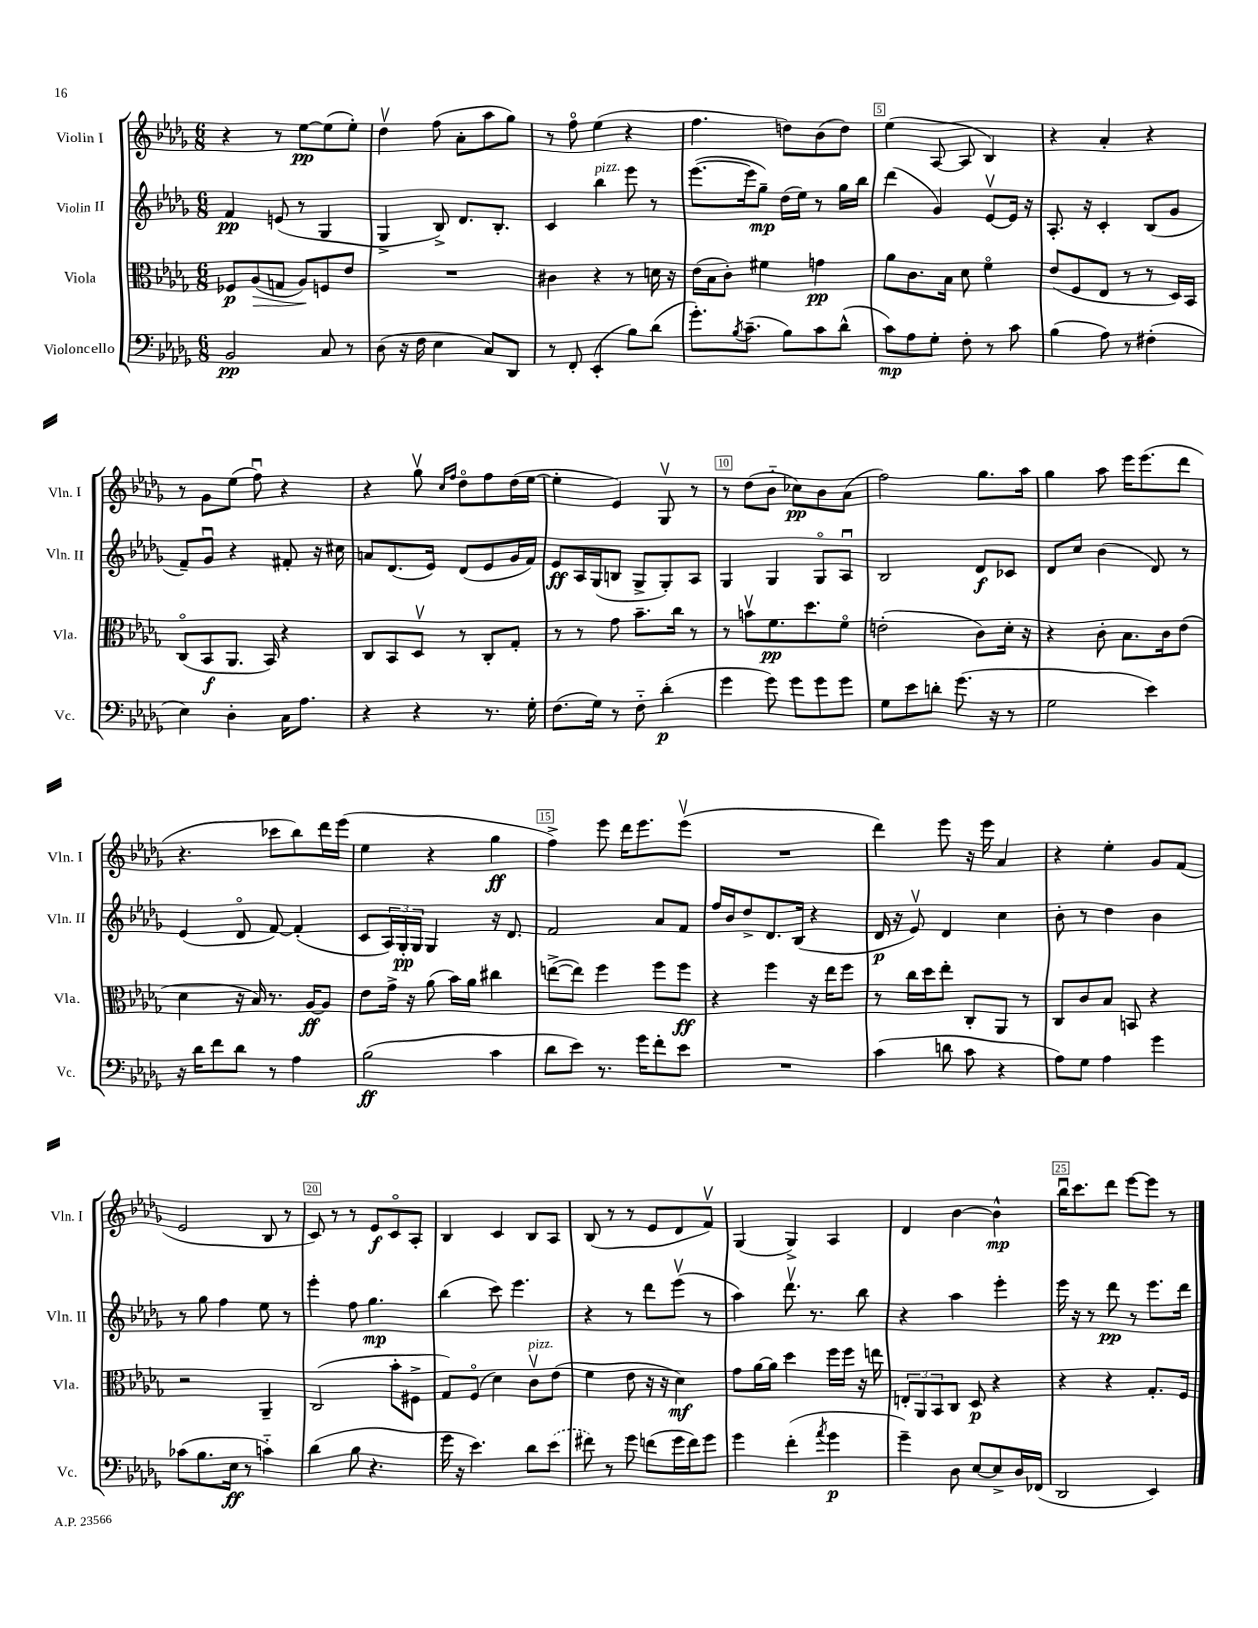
<<
\new StaffGroup <<
\new Staff = "s0" \with { instrumentName = "Violin I" shortInstrumentName = "Vln. I" } {
    \clef treble \key des \major \numericTimeSignature \time 6/8
    r4 r8 ees''8~\pp ees''8( ees''8-.) |
    des''4\upbow f''8( aes'8-. aes''8 ges''8) |
    r8 f''8\flageolet ees''4( r4 |
    f''4. d''8) bes'8( d''8) |
    ees''4( aes8~ aes8 bes4) |
    r4 aes'4-. r4 |
    r8 ges'8 ees''8( f''8\downbow) r4 |
    r4 ges''8\upbow \grace { c''16 f''16 } des''8\flageolet f''8 des''16( ees''16~ |
    ees''4-. ees'4) ges8\upbow r8 |
    r8 des''8( bes'8-_ ces''8\pp) bes'8 aes'8( |
    f''2) ges''8. aes''16 |
    ges''4 aes''8 ees'''16 ees'''8.( des'''8 |
    r4. ces'''8 bes''8) des'''16 ees'''16( |
    ees''4 r4 ges''4\ff |
    f''4->) ees'''8 des'''16 ees'''8. ees'''8\upbow( |
    R2. |
    des'''4) ees'''8 r16 ees'''16 aes'4 |
    r4 ees''4-. ges'8 f'8( |
    ees'2 bes8 r8 |
    c'8) r8 r8 ees'8\f c'8\flageolet aes8-. |
    bes4 c'4 bes8 aes8 |
    bes8( r8 r8 ees'8 des'8 f'8\upbow) |
    ges4( ges4->) aes4 |
    des'4 bes'4~ bes'4-^\mp |
    bes''16\downbow c'''8. des'''8 ees'''8~ ees'''8 r8 \bar "|." |
}
\new Staff = "s1" \with { instrumentName = "Violin II" shortInstrumentName = "Vln. II" } {
    \clef treble \key des \major \numericTimeSignature \time 6/8
    f'4\pp e'8( r8 ges4 |
    ges4-> bes8->) des'8. bes8.-. |
    c'4 bes''4^\markup { \italic "pizz." } ees'''8 r8 |
    ees'''8.~( ees'''16 ges''8--\mp) des''16( ees''16) r8 ges''16 bes''16 |
    des'''4( ges'4) ees'8~\upbow ees'16 r16 |
    aes8.-. r16 c'4-. bes8( ges'8 |
    f'8--) ges'8\downbow r4 fis'8-. r16 cis''16 |
    a'8 des'8.( ees'16) des'8( ees'8 ges'16 f'16) |
    ees'8\ff aes16 ges16( b8 ges8-> ges8-.) aes8 |
    ges4 ges4 ges8\flageolet aes8\downbow |
    bes2 des'8\f ces'8 |
    des'8 c''8 bes'4( des'8) r8 |
    ees'4( des'8\flageolet f'8~) f'4-.( |
    c'8 \tuplet 3/2 { aes16) ges16-.\pp ges16 } ges4 r16 des'8. |
    f'2 aes'8 f'8 |
    f''16 bes'16 des''8-> des'8. bes16( r4 |
    des'16\p r16 ees'8\upbow) des'4 c''4 |
    bes'8-. r8 des''4 bes'4 |
    r8 ges''8 f''4 ees''8 r8 |
    ees'''4-. f''8 ges''4.\mp |
    bes''4( c'''8) ees'''4. |
    r4 r8 des'''8 ees'''8\upbow( r8 |
    aes''4) des'''8.\upbow r8. bes''8 |
    r4 aes''4 ees'''4-. |
    ees'''16 r16 r8 des'''8\pp r8 ees'''8. des'''16 \bar "|." |
}
\new Staff = "s2" \with { instrumentName = "Viola" shortInstrumentName = "Vla." } {
    \clef alto \key des \major \numericTimeSignature \time 6/8
    fes8\p aes8\>( g8 aes8\!) f8 ees'8 |
    R2. |
    cis'4 r4 r8 d'16 r16 |
    ees'16( bes16 c'8-.) fis'4 g'4\pp |
    aes'8 c'8. bes16 des'8 f'4\flageolet |
    ees'8( f8 ees8 r8 r8 des16) bes,16 |
    c8\flageolet( bes,8\f aes,8. bes,16) r4 |
    c8 bes,8 des8\upbow r8 c8-. ges8-. |
    r8 r8 ges'8 bes'8.-- c''16 r8 |
    r8 b'8\upbow f'8.\pp des''8. f'8\flageolet |
    e'2-.( c'8) des'16-. r16 |
    r4 c'8-. bes8. c'16 ees'8( |
    des'4 r16 bes16) r8. aes16~\ff aes8 |
    ees'8 ges'16-> r16 aes'8( bes'16) aes'16 cis''4 |
    e''8~->( e''8) f''4 f''8 f''8\ff |
    r4 f''4 r16 ees''16 f''8 |
    r8 c''16 des''16 ees''8-. c8-. aes,8 r8 |
    c8 c'8 bes8 b,8 r4 |
    r2 aes,4-- |
    c2( bes'8-. fis8-> |
    ges8) f8\flageolet( des'4) c'8\upbow^\markup { \italic "pizz." } ees'8( |
    f'4 ees'8 r16 r16 des'4\mf) |
    ges'8 aes'16~ aes'16 des''4 f''16 f''16 r16 e''16 |
    \tuplet 3/2 { e8-. aes,8 bes,8 } c8 des8\p r4 |
    r4 r4 ges8.-. f16 \bar "|." |
}
\new Staff = "s3" \with { instrumentName = "Violoncello" shortInstrumentName = "Vc." } {
    \clef bass \key des \major \numericTimeSignature \time 6/8
    bes,2\pp c8 r8 |
    des8( r16 f16 ees4 c8) des,8 |
    r8 f,8-. ees,4-.( bes8) des'8( |
    ges'8.-.) \acciaccatura { bes8 } c'8.--( bes8) c'8 des'8-^( |
    c'8\mp) aes8 ges8-. f8-. r8 c'8 |
    bes4( aes8) r8 fis4-.( |
    ees4) des4-. c16 aes8. |
    r4 r4 r8. ges16-. |
    f8.( ges16) r8 f8-_ des'4-.\p( |
    ges'4 ges'8) ges'8 ges'8 ges'8 |
    ges8 ees'8 d'8-. ges'8.( r16 r8 |
    ges2 ees'4) |
    r16 des'16 f'8 des'8 r8 aes4 |
    bes2\ff( c'4 |
    des'8 ees'8) r8. ges'16 f'8-. ees'8 |
    R2. |
    c'4( d'8 c'8 r4 |
    aes8) ges8 aes4 ges'4 |
    ces'8( bes8. ees16\ff r8 c'4-_) |
    des'4( bes8 r4. |
    ges'16 r16 ees'4.) des'8 \once \slurDashed ees'8( |
    fis'8) r8 ges'8 f'8( ges'16 f'16) ges'8 |
    ges'4 f'4-.( \acciaccatura { aes'8 } ges'4\p |
    ges'4--) des8 ees8~ ees8-> des16 fes,16( |
    des,2 ees,4) \bar "|." |
}
>>
>>
\layout { \context { \Score \override BarNumber.break-visibility = ##(#f #t #t) barNumberVisibility = #(every-nth-bar-number-visible 5) \override BarNumber.stencil = #(make-stencil-boxer 0.1 0.3 ly:text-interface::print) } }
